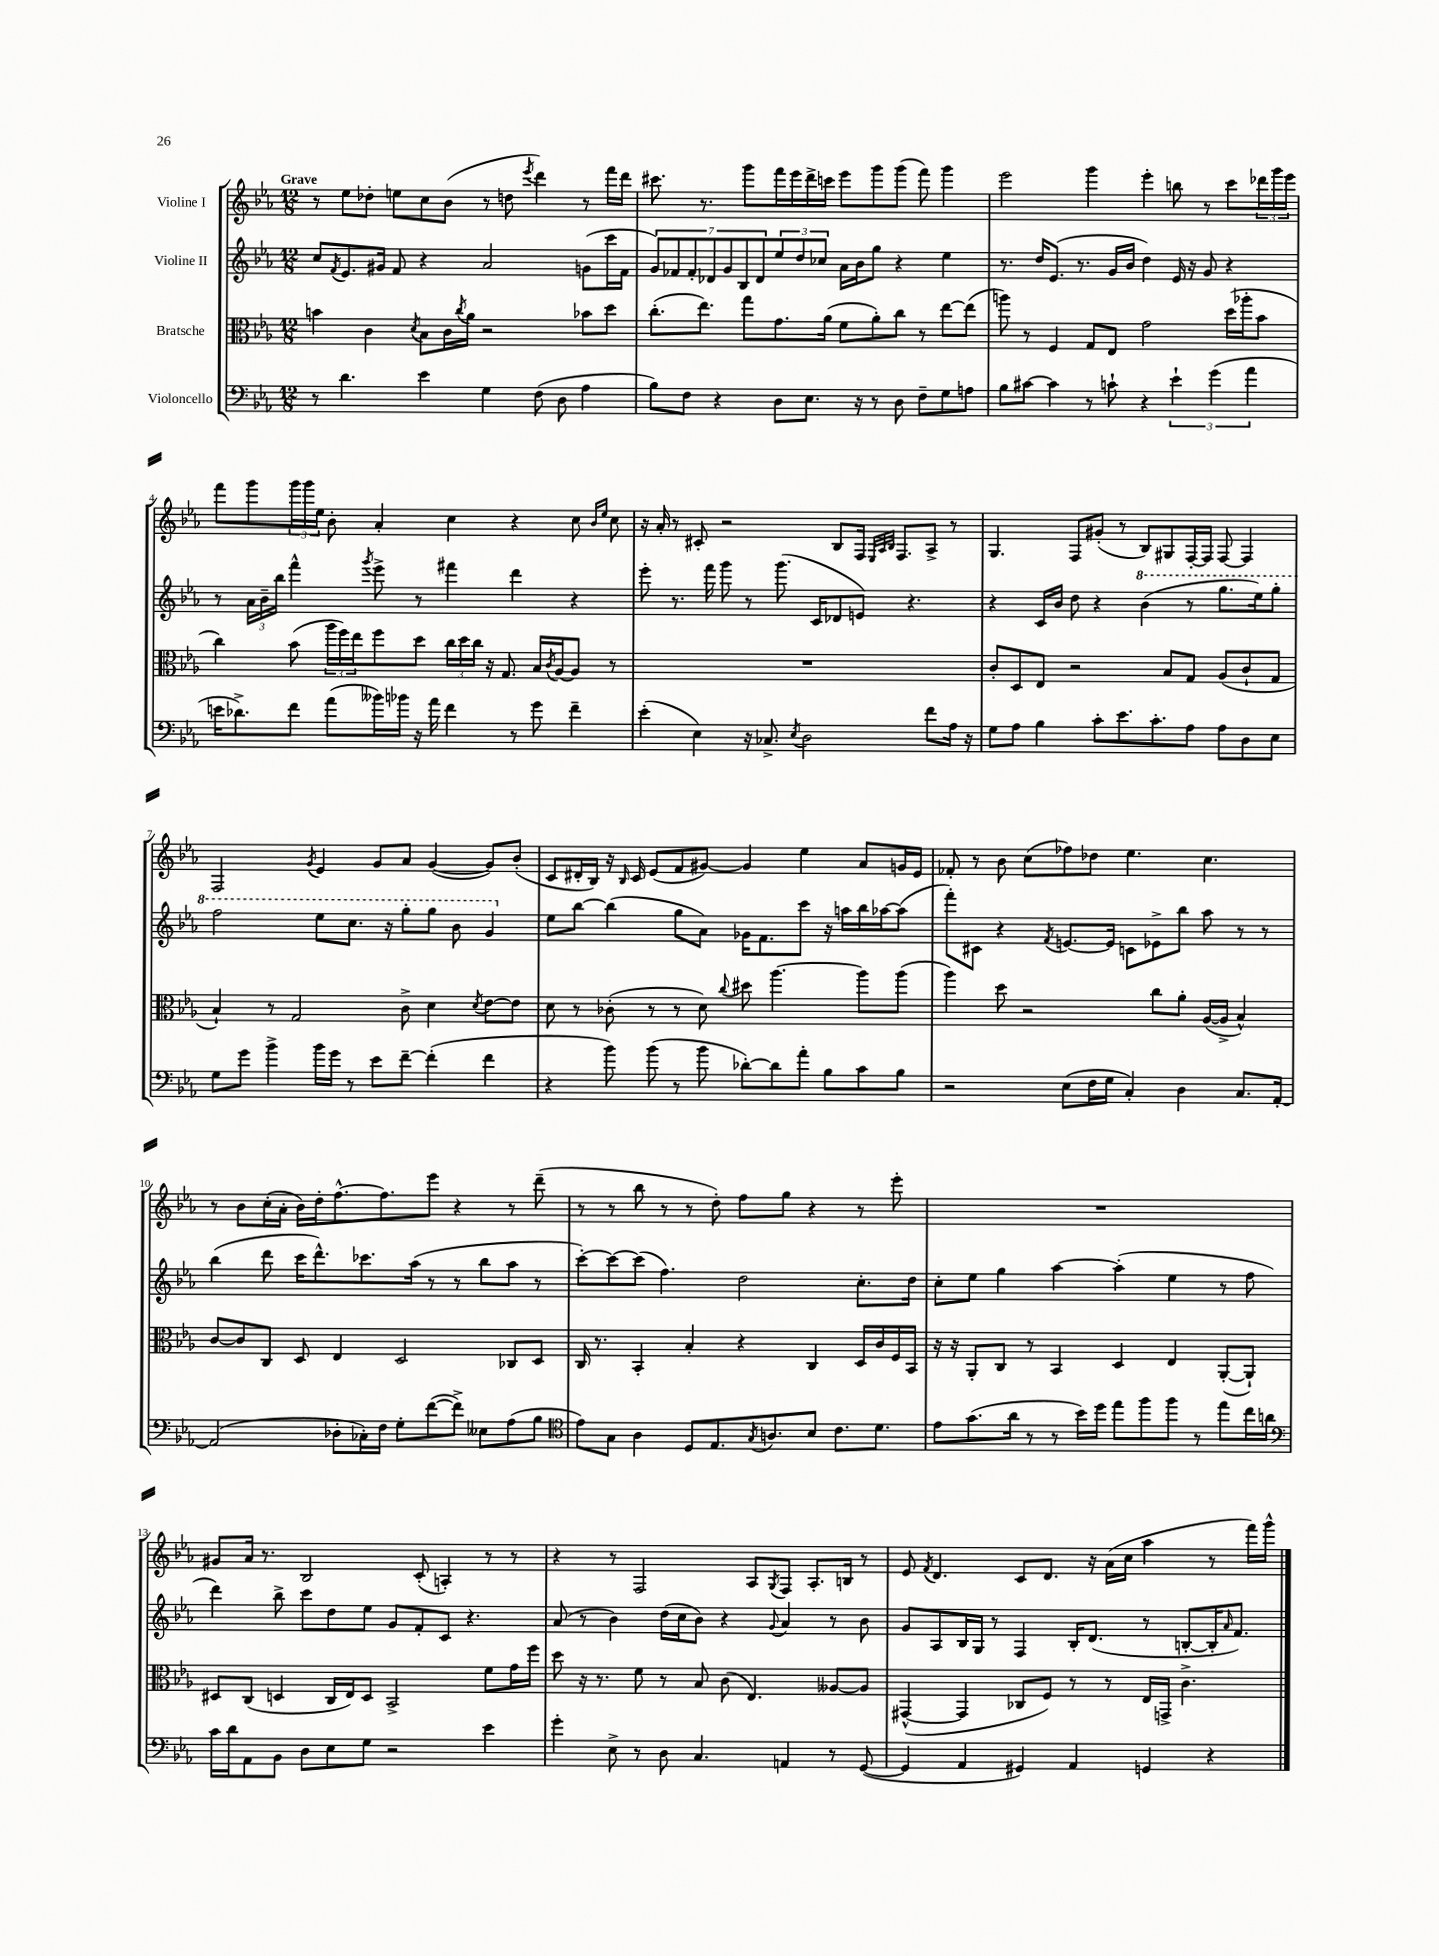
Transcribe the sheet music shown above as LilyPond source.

<<
\new StaffGroup <<
\new Staff = "s0" \with { instrumentName = "Violine I" } {
    \clef treble \key ees \major \numericTimeSignature \time 12/8 \tempo "Grave"
    r8 ees''8 des''8-. e''8 c''8 bes'8( r8 d''8 \acciaccatura { ees'''8 } d'''4) r8 f'''16 d'''16 |
    cis'''8. r8. g'''8 f'''16 ees'''16 d'''16-> c'''16 ees'''8 g'''8 g'''8( f'''8) g'''4 |
    ees'''2 g'''4 ees'''4-. b''8 r8 c'''8 \tuplet 3/2 { des'''16 g'''16 ees'''16 } |
    f'''8 g'''8 \tuplet 3/2 { g'''16 g'''16 ees''16 } bes'8-. aes'4-. c''4 r4 c''8 \grace { bes'16 ees''16 } c''8 |
    r16 aes'16-. r8 cis'8-. r2 bes8 f16 \grace { ees32 aes32 bes32 } f8. aes8-> r8 |
    g4. f8 gis'8-.( r8 bes8) gis8 f16~-. f16 f8~ f4 |
    f2 \acciaccatura { g'8 } ees'4 g'8 aes'8 g'4~( g'8) bes'8-.( |
    c'8 dis'16-. bes16) r16 \grace { bes16 } c'16 ees'8( f'8 gis'8~) gis'4 ees''4 aes'8 g'16 ees'16 |
    fes'8-. r8 bes'8 c''8( fes''8) des''8 ees''4. c''4. |
    r8 bes'8 c''16-.( aes'16-. bes'16) d''16-. f''8.~-^ f''8. ees'''8 r4 r8 d'''8--( |
    r8 r8 bes''8 r8 r8 d''8-.) f''8 g''8 r4 r8 ees'''8-. |
    R1. |
    gis'8 aes'16 r8. bes2 c'8-.( a4-.) r8 r8 |
    r4 r8 f2 aes8 \acciaccatura { g8 } f8 aes8.-. b16 r8 |
    ees'8 \acciaccatura { f'8 } d'4. c'8 d'8. r16 aes'16( c''16 aes''4 r8 f'''16) g'''16-^ \bar "|." |
}
\new Staff = "s1" \with { instrumentName = "Violine II" } {
    \clef treble \key ees \major \numericTimeSignature \time 12/8
    c''8 \acciaccatura { f'8 } ees'8. gis'16 f'8 r4 aes'2 g'8( c'''16 f'16 |
    \tuplet 7/4 { g'8) fes'8 fes'8-. des'8 g'8 bes8 des'8 } \tuplet 3/2 { ees''8 d''8 ces''8 } aes'16 bes'16 g''8 r4 ees''4 |
    r8. d''16 ees'8.( r8. g'16 bes'16 d''4) ees'16 r16 g'8 r4 |
    r8 \tuplet 3/2 { aes'16 bes'16-- bes''16 } f'''4-^ \acciaccatura { g'''8 } ees'''8-> r8 fis'''4 d'''4 r4 |
    ees'''8-. r8. f'''16 g'''8 r8 g'''8.( c'16 des'8 e'8) r4. |
    r4 c'16 bes'16 d''8 r4 \ottava #1 bes''4( r8 g'''8. ees'''16) g'''8-. |
    f'''2 ees'''8 c'''8. r16 g'''8-. g'''8 bes''8 g''4 \ottava #0 |
    ees''8 bes''8~ bes''4( g''8 aes'8) ges'16 f'8. c'''8 r16 a''16 bes''16 aes''16~ aes''8( |
    f'''8-.) cis'8 r4 \acciaccatura { f'8 } e'8.~ e'16 c'8 ees'8-> bes''8 aes''8 r8 r8 |
    bes''4( d'''8 c'''16 d'''8.-^) ces'''8. aes''16( r8 r8 bes''8 aes''8 r8 |
    c'''8~-.) c'''8~ c'''8( f''4.) d''2 c''8.-. d''16 |
    c''8-. ees''8 g''4 aes''4~ aes''4-.( ees''4 r8 f''8 |
    d'''4) bes''8-> c'''8 d''8 ees''8 g'8 f'8-. c'8 r4. |
    aes'8( r8 bes'4) d''16( c''16 bes'8) r4 \appoggiatura { g'8 } aes'4 r8 bes'8 |
    g'8 aes8 bes16 g16 r8 f4 bes16-. d'8.( r8 b8~-. b16-. \grace { aes'16 } f'8.) \bar "|." |
}
\new Staff = "s2" \with { instrumentName = "Bratsche" } {
    \clef alto \key ees \major \numericTimeSignature \time 12/8
    b'4 c'4 \acciaccatura { d'8 } bes8 c'16 \acciaccatura { c''8 } aes'16 r2 bes'8 d''8 |
    c''8.-.( ees''8.) g''8 g'8. aes'16( f'8 aes'8-.) c''8 r8 ees''8~ ees''8( |
    a''8) r8 f4 g8 ees8 g'2 d''16( aes''16-. bes'8 |
    c''4) bes'8( \tuplet 3/2 { aes''16 f''16) ees''16 } f''8 d''8 \tuplet 3/2 { c''16 d''16 c''16 } r16 g8. bes16 \acciaccatura { c'8 } aes16~ aes8 r8 |
    R1. |
    c'8-. d8 ees8 r2 bes8 g8 aes8( c'8-! g8 |
    bes4-!) r8 g2 c'8-> d'4 \acciaccatura { d'8 } ees'8~ ees'8 |
    d'8 r8 ces'8-.( r8 r8 d'8) \appoggiatura { c''8 } dis''8 aes''4.~ aes''8 aes''8( |
    aes''4) d''8 r2 c''8 aes'8-. aes16~( aes16-> bes4-^) |
    c'8~ c'8 c8 d8 ees4 d2 ces8 d8 |
    c16 r8. bes,4-. bes4-. r4 c4 d16 c'16 f16 bes,16 |
    r16 r16 aes,8-. c8 r8 bes,4 d4 ees4 aes,8~-.( aes,8-!) |
    dis8 c8( d4 c16 ees16) d8 bes,2-> f'8 g'16 f''16 |
    d''8 r16 r8. f'8 r8 bes8 c'8( ees4.) aeses8~ aeses8 |
    gis,4~-^( gis,4 ces8 f8) r8 r8 ees16 g,16-> c'4.-> \bar "|." |
}
\new Staff = "s3" \with { instrumentName = "Violoncello" } {
    \clef bass \key ees \major \numericTimeSignature \time 12/8
    r8 d'4. ees'4 g4 f8( d8 aes4 |
    bes8) f8 r4 d8 ees8. r16 r8 d8 f8-- g8 a8 |
    bes8 cis'8~ cis'4 r8 c'8-! r4 \tuplet 3/2 { ees'4-! g'4( aes'4 } |
    e'16 des'8.->) f'8 aes'8( beses'16) bes'16 r16 aes'16 f'4 r8 g'8 f'4-- |
    ees'4-.( ees4) r16 ces8.-> \acciaccatura { ees8 } d2 f'8 aes16 r16 |
    g8 aes8 bes4 c'8-. ees'8. c'8.-. aes8 aes8 d8 ees8 |
    g8 g'8 bes'4-> bes'16 g'16 r8 ees'8 f'8~-- f'4-.( f'4 |
    r4 bes'8) bes'8( r8 bes'8 des'8~-.) des'8 aes'8-. bes8 c'8 bes8 |
    r2 ees8( f16 g16 c4-.) d4 c8. aes,16~-. |
    aes,2( des8-. ces16-.) f16 g8-. f'8~( f'8->) eeses8 aes8( bes8 |
    \clef tenor ees'8) g8 aes4 d8 ees8. \acciaccatura { g8 } a8. bes8 c'8. d'8. |
    ees'8 g'8.( aes'16 r8 r8 bes'16) d''16 ees''8 f''8 f''8 r8 ees''8 c''16 a'16 |
    \clef bass c'16 d'16 aes,8 bes,8 d8 ees8 g8 r2 ees'4 |
    g'4-. ees8-> r8 d8 c4. a,4 r8 g,8~( |
    g,4 aes,4 gis,4) aes,4 g,4 r4 \bar "|." |
}
>>
>>
